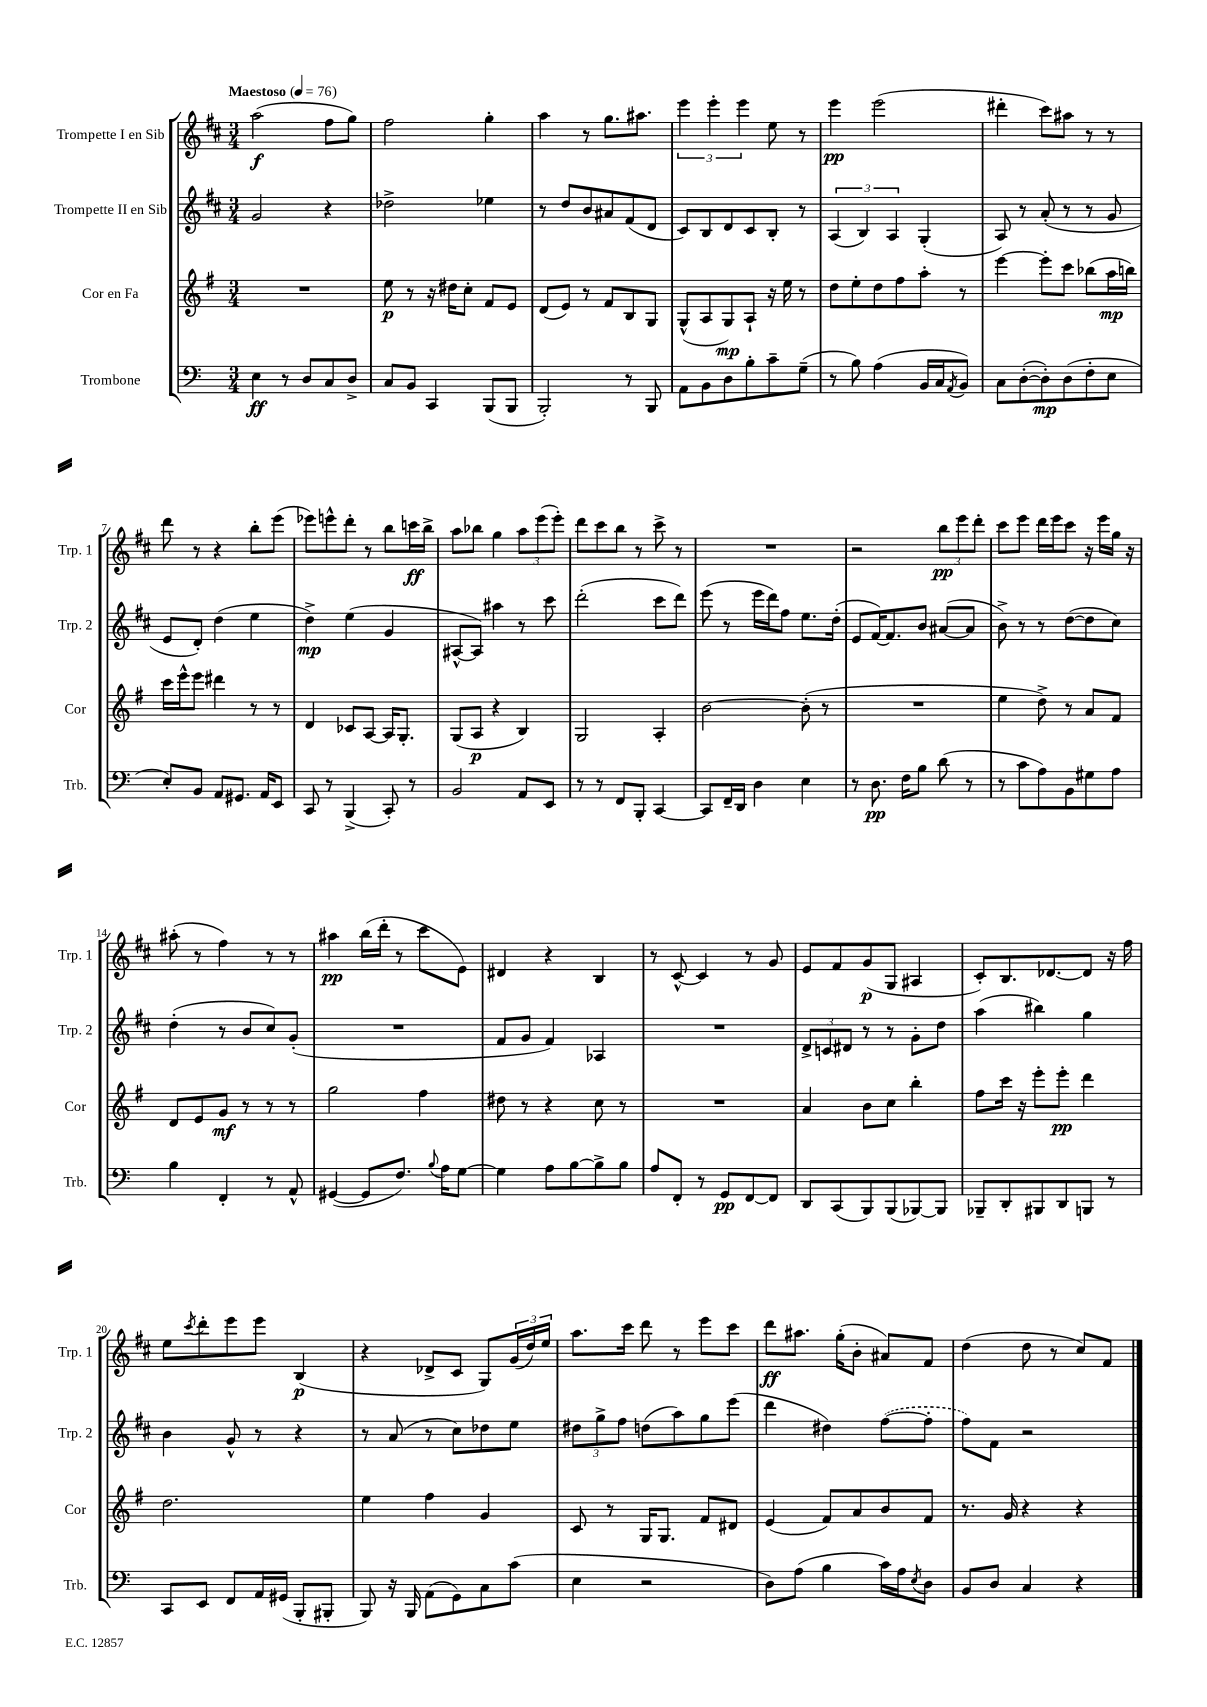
<<
\new StaffGroup <<
\new Staff = "s0" \with { instrumentName = "Trompette I en Sib" shortInstrumentName = "Trp. 1" } {
    \clef treble \key d \major \numericTimeSignature \time 3/4 \tempo "Maestoso" 4 = 76
    a''2\f( fis''8 g''8) |
    fis''2 g''4-. |
    a''4 r8 g''8. ais''8. |
    \tuplet 3/2 { e'''4 e'''4-. e'''4 } e''8 r8 |
    e'''4\pp e'''2( |
    dis'''4-. cis'''8) ais''8 r8 r8 |
    d'''8 r8 r4 b''8-. e'''8( |
    ees'''8) e'''8-^ d'''8-. r8 b''8 c'''16\ff b''16-> |
    a''8 bes''8 g''4 \tuplet 3/2 { a''8 e'''8( e'''8-.) } |
    d'''8 cis'''8 b''8 r8 cis'''8-> r8 |
    R2. |
    r2 \tuplet 3/2 { b''8\pp e'''8 d'''8-. } |
    cis'''8 e'''8 d'''16 e'''16 cis'''8 r16 e'''16 g''16 r16 |
    ais''8-.( r8 fis''4) r8 r8 |
    ais''4\pp b''16( d'''16-. r8 cis'''8 e'8) |
    dis'4 r4 b4 |
    r8 cis'8~-^ cis'4 r8 g'8 |
    e'8 fis'8 g'8\p( g8 ais4 |
    cis'8-.) b8. des'8.~ des'8 r16 fis''16 |
    e''8 \acciaccatura { cis'''8 } d'''8-. e'''8 e'''8 b4\p( |
    r4 des'8-> cis'8 g8) \tuplet 3/2 { g'16( d''16) e''16 } |
    a''8. cis'''16 d'''8 r8 e'''8 cis'''8 |
    d'''8\ff ais''8. g''16-.( b'8-. ais'8) fis'8 |
    d''4( d''8 r8 cis''8) fis'8 \bar "|." |
}
\new Staff = "s1" \with { instrumentName = "Trompette II en Sib" shortInstrumentName = "Trp. 2" } {
    \clef treble \key d \major \numericTimeSignature \time 3/4
    g'2 r4 |
    des''2-> ees''4 |
    r8 d''8 b'8 ais'8 fis'8( d'8 |
    cis'8) b8 d'8 cis'8 b8-. r8 |
    \tuplet 3/2 { a4( b4) a4 } g4-.( |
    a8) r8 a'8-.( r8 r8 g'8 |
    e'8 d'8-.) d''4( e''4 |
    d''4->\mp) e''4( g'4 |
    ais8~-^ ais8) ais''4 r8 cis'''8 |
    d'''2-.( cis'''8 d'''8) |
    e'''8( r8 e'''16 d'''16) fis''8 e''8. d''16-.( |
    e'8 fis'16~) fis'8. b'8 ais'8~( ais'8 |
    b'8->) r8 r8 d''8~( d''8 cis''8) |
    d''4-.( r8 b'8 cis''8) g'8-.( |
    R2. |
    fis'8 g'8 fis'4) aes4 |
    R2. |
    \tuplet 3/2 { d'8-> c'8 dis'8 } r8 r8 g'8-. d''8 |
    a''4( bis''4) g''4 |
    b'4 g'8-^ r8 r4 |
    r8 a'8( r8 cis''8) des''8 e''8 |
    \tuplet 3/2 { dis''8 g''8-> fis''8 } d''8( a''8) g''8 e'''8( |
    d'''4 dis''4) \once \slurDashed fis''8~( fis''8-. |
    fis''8) fis'8 r2 \bar "|." |
}
\new Staff = "s2" \with { instrumentName = "Cor en Fa" shortInstrumentName = "Cor" } {
    \clef treble \key g \major \numericTimeSignature \time 3/4
    R2. |
    e''8\p r8 r16 dis''16 c''8-. fis'8 e'8 |
    d'8( e'8) r8 fis'8 b8 g8 |
    g8-^( a8 g8\mp) a8-! r16 e''16 r8 |
    d''8 e''8-. d''8 fis''8 a''8-. r8 |
    e'''4~ e'''8-. c'''8 bes''8( a''16\mp b''16) |
    c'''16 e'''16-^ e'''8 dis'''4 r8 r8 |
    d'4 ces'8 a8~ a16 g8.-. |
    g8( a8\p r4 b4) |
    g2 a4-. |
    b'2~ b'8-.( r8 |
    R2. |
    e''4 d''8->) r8 a'8 fis'8 |
    d'8 e'8 g'8\mf r8 r8 r8 |
    g''2 fis''4 |
    dis''8 r8 r4 c''8 r8 |
    R2. |
    a'4 b'8 c''8 b''4-. |
    fis''8 c'''16 r16 e'''8-. e'''8-.\pp d'''4 |
    d''2. |
    e''4 fis''4 g'4 |
    c'8 r8 g16 g8. fis'8 dis'8 |
    e'4( fis'8) a'8 b'8 fis'8 |
    r8. g'16 r4 r4 \bar "|." |
}
\new Staff = "s3" \with { instrumentName = "Trombone" shortInstrumentName = "Trb." } {
    \clef bass \key c \major \numericTimeSignature \time 3/4
    e4\ff r8 d8 c8 d8-> |
    c8 b,8 c,4 b,,8( b,,8 |
    b,,2-.) r8 b,,8 |
    a,8 b,8 d8 b8-. c'8-- g8--( |
    r8 b8) a4( b,16 c16 \acciaccatura { a,8 } b,8) |
    c8 d8~-.( d8-.\mp) d8( f8-. e8 |
    e8-.) b,8 a,8 gis,8. a,16 e,8 |
    c,8 r8 b,,4->( c,8-.) r8 |
    b,2 a,8 e,8 |
    r8 r8 f,8 b,,8-. c,4~ |
    c,8 f,16-- d,16 d4 e4 |
    r8 d8.\pp f16 b8 d'8( r8 |
    r8 c'8 a8) b,8 gis8 a8 |
    b4 f,4-. r8 a,8-^ |
    gis,4~( gis,8 f8.) \appoggiatura { b8 } a16 g8~ |
    g4 a8 b8~ b8-> b8 |
    a8 f,8-. r8 g,8\pp f,8~ f,8 |
    d,8 c,8( b,,8) b,,8( bes,,8~) bes,,8 |
    bes,,8-- d,8-. bis,,8 d,8 b,,8 r8 |
    c,8 e,8 f,8 a,16 gis,16( b,,8-. bis,,8-. |
    b,,8) r16 b,,16 a,8( g,8) c8 c'8( |
    e4 r2 |
    d8) a8( b4 c'16) a16 \acciaccatura { e8 } d8 |
    b,8 d8 c4 r4 \bar "|." |
}
>>
>>
